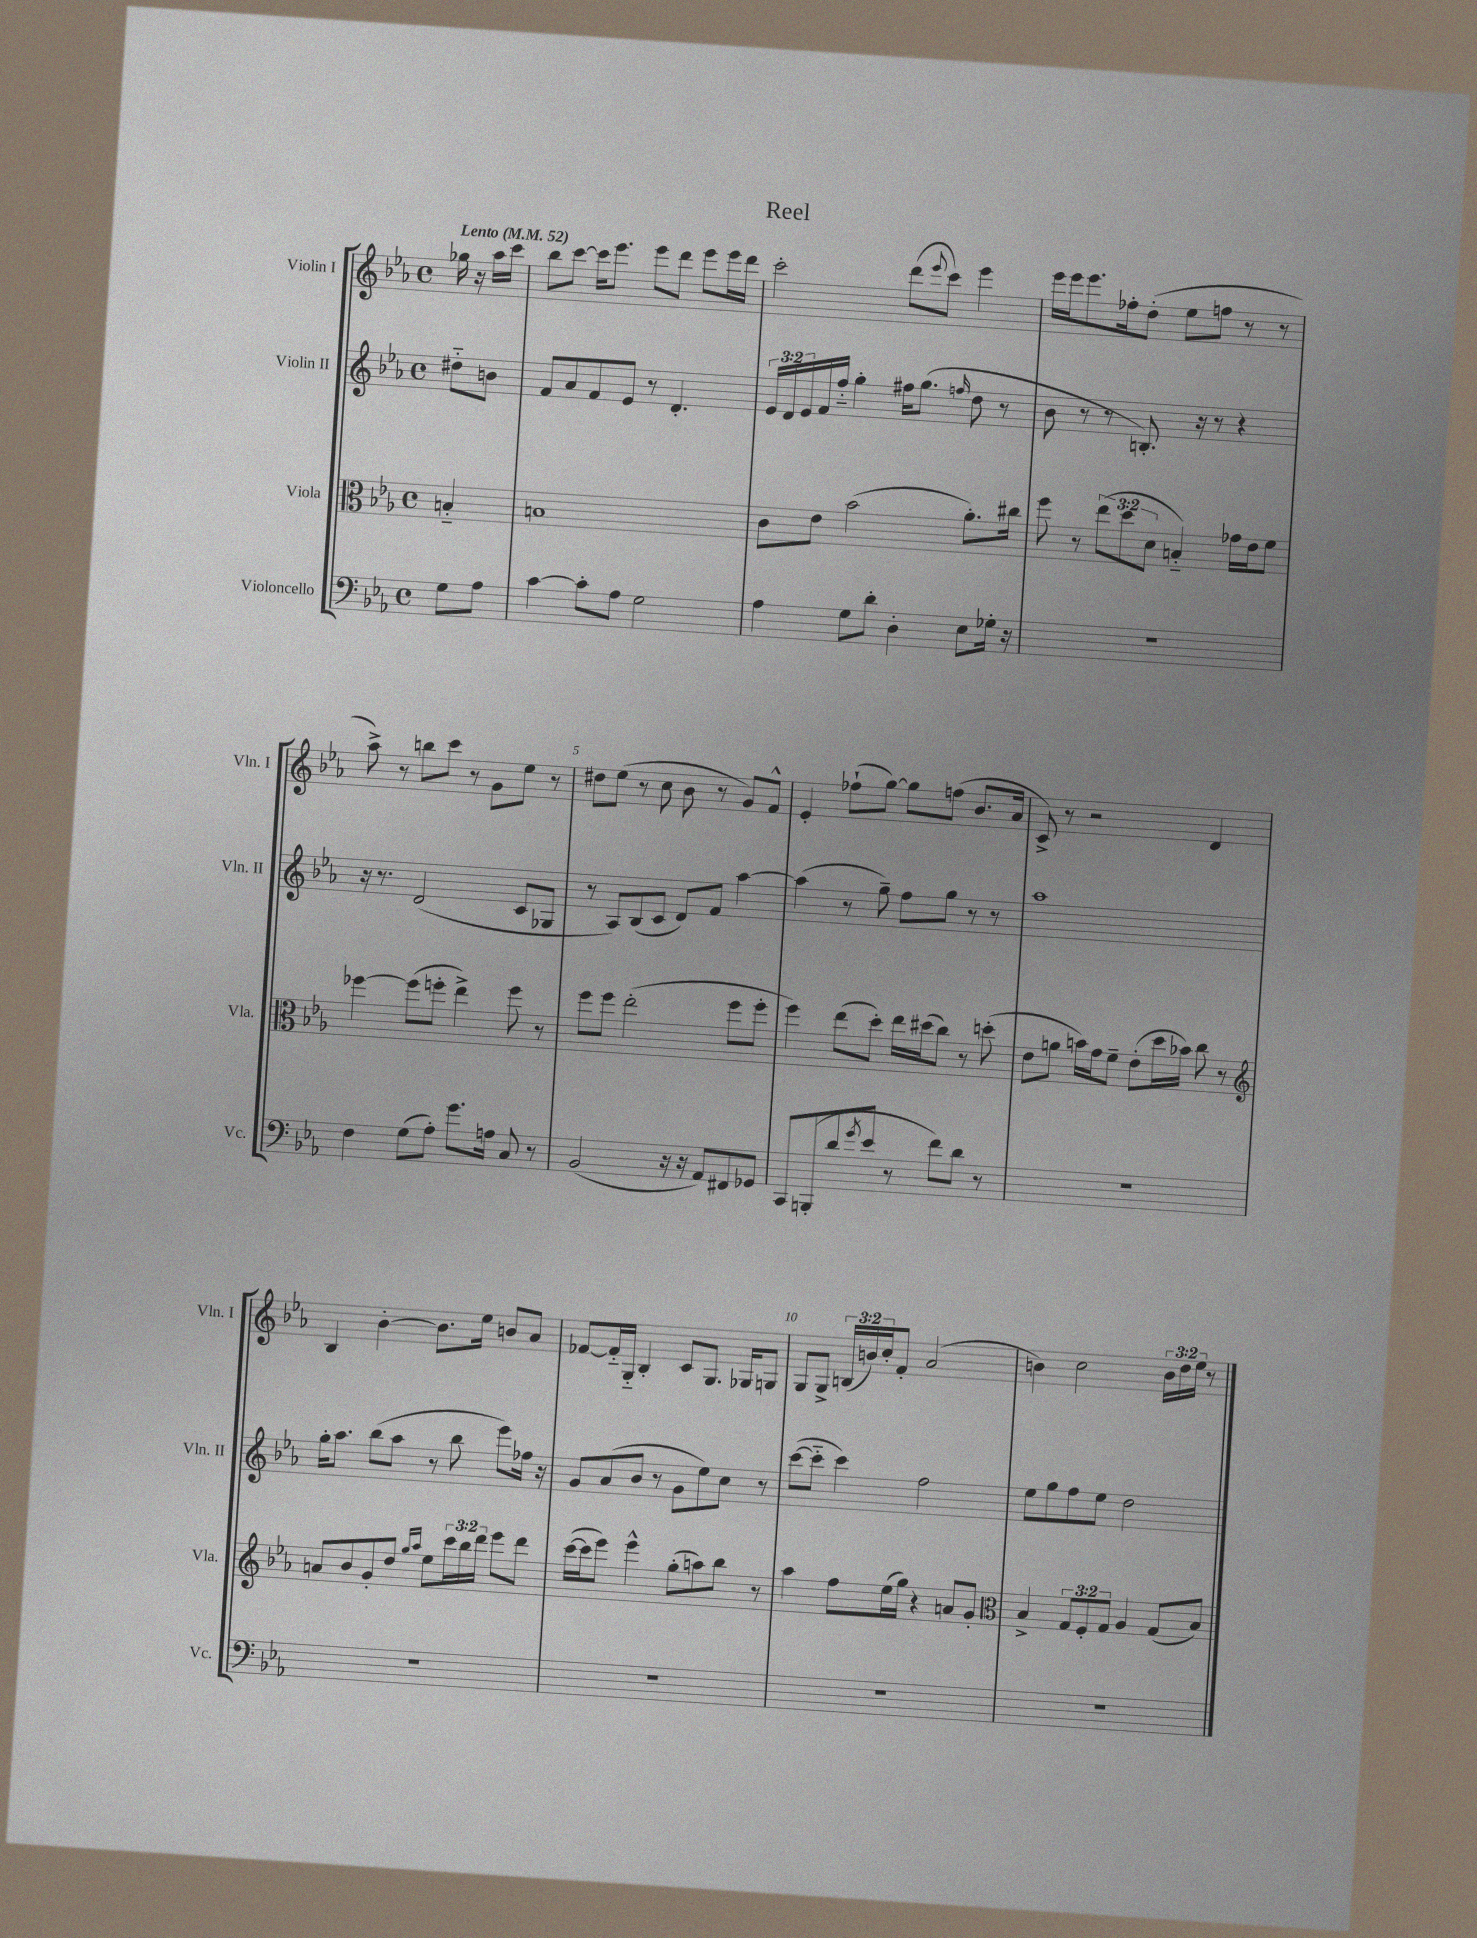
\header { title = "Reel" }
<<
\new StaffGroup <<
\new Staff = "s0" \with { instrumentName = "Violin I" shortInstrumentName = "Vln. I" } {
    \clef treble \key ees \major \defaultTimeSignature \time 4/4 \override Staff.TupletNumber.text = #tuplet-number::calc-fraction-text \partial 4 \tempo "Lento" 4 = 52
    ges''16 r16 aes''16 c'''16 |
    bes''8 c'''8~ c'''16 ees'''8. ees'''8 d'''8 ees'''8 ees'''16 d'''16 |
    c'''2-. d'''8( \appoggiatura { ees'''8 } c'''8) ees'''4 |
    ees'''16 ees'''16 ees'''8. fes''16-. d''8-.( ees''8 f''8 r8 r8 |
    aes''8->) r8 b''8 c'''8 r8 g'8 ees''8 r8 |
    dis''8 ees''8( r8 c''8 bes'8 r8 g'8) f'8-^ |
    ees'4-. fes''8-!( g''8~) g''8 f''8( bes'8. aes'16 |
    c'8->) r8 r2 d'4 |
    bes4 bes'4~-. bes'8. ees''16 b'8 aes'8 |
    fes'8~ fes'16-_ g16-_ bes4-. c'8 g8. ges16 g8 |
    g8 g8-> \tuplet 3/2 { b16( b'16) c''16-. } f'8-. aes'2( |
    b'4) c''2 \tuplet 3/2 { b'16 d''16 ees''16 } r8 \bar "|." |
}
\new Staff = "s1" \with { instrumentName = "Violin II" shortInstrumentName = "Vln. II" } {
    \clef treble \key ees \major \defaultTimeSignature \time 4/4 \override Staff.TupletNumber.text = #tuplet-number::calc-fraction-text \partial 4
    dis''8-_ b'8 |
    f'8 aes'8 f'8 ees'8 r8 d'4.-. |
    \tuplet 3/2 { ees'16 d'16 ees'16 } f'16 f''16-_ g''4-. fis''16 g''8.( \grace { f''16 } d''8 r8 |
    bes'8 r8 r8 b8.-.) r16 r8 r4 |
    r16 r8. d'2( c'8 ges8 |
    r8 aes8) bes8( c'8 d'8) f'8 aes''4~ |
    aes''4( r8 g''8--) f''8 g''8 r8 r8 |
    aes''1 |
    g''16-. aes''8. bes''8( aes''8 r8 bes''8 ees'''8) fes''16 r16 |
    g'8 aes'8( bes'8 r8 g'8 ees''8) c''8 r8 |
    c'''8~( c'''8-_ c'''4) f''2 |
    ees''8 g''8 f''8 ees''8 d''2 \bar "|." |
}
\new Staff = "s2" \with { instrumentName = "Viola" shortInstrumentName = "Vla." } {
    \clef alto \key ees \major \defaultTimeSignature \time 4/4 \override Staff.TupletNumber.text = #tuplet-number::calc-fraction-text \partial 4
    b4-_ |
    b1 |
    c'8 ees'8 bes'2( aes'8.-.) cis''16 |
    f''8 r8 \tuplet 3/2 { ees''8( d''8 d'8 } b4-_) ges'16 ees'16 f'8 |
    fes''4~ fes''8( f''8-. ees''4->) f''8 r8 |
    f''8 f''8 ees''2-.( f''8 f''8-. |
    f''4) ees''8( d''8-.) ees''16 dis''16( c''8) r8 d''8-.( |
    ees'8 a'8 b'16) g'16 f'8-- ees'8-.( d''16 bes'16) c''8 r8 |
    \clef treble a'8 bes'8 g'8-. d''8 \grace { g''16 aes''16 } ees''8 \tuplet 3/2 { c'''16 bes''16 d'''16 } ees'''8 d'''8 |
    c'''16~( c'''16 ees'''8) ees'''4-^ g''8-.( a''8) bes''8 r8 |
    aes''4 f''8 ees''16( g''16) r4 a'8 g'8-. |
    \clef alto bes4-> \tuplet 3/2 { g8 f8-. g8 } aes4 g8( bes8) \bar "|." |
}
\new Staff = "s3" \with { instrumentName = "Violoncello" shortInstrumentName = "Vc." } {
    \clef bass \key ees \major \defaultTimeSignature \time 4/4 \partial 4
    g8 aes8 |
    c'4~ c'8-. aes8 g2 |
    aes4 g8 d'8-. d4-. ees8 ges16-. r16 |
    r1 |
    f4 g8( aes8-.) g'8. a16 c8 r8 |
    bes,2( r16 r16 aes,8) fis,8 ges,8 |
    c,8 b,,8-.( d'8 \acciaccatura { g'8 } ees'8 r8 f'8) d'8 r8 |
    R1 |
    R1 |
    R1 |
    R1 |
    R1 \bar "|." |
}
>>
>>
\layout { \context { \Score \override BarNumber.break-visibility = ##(#f #t #t) barNumberVisibility = #(every-nth-bar-number-visible 5) } }
